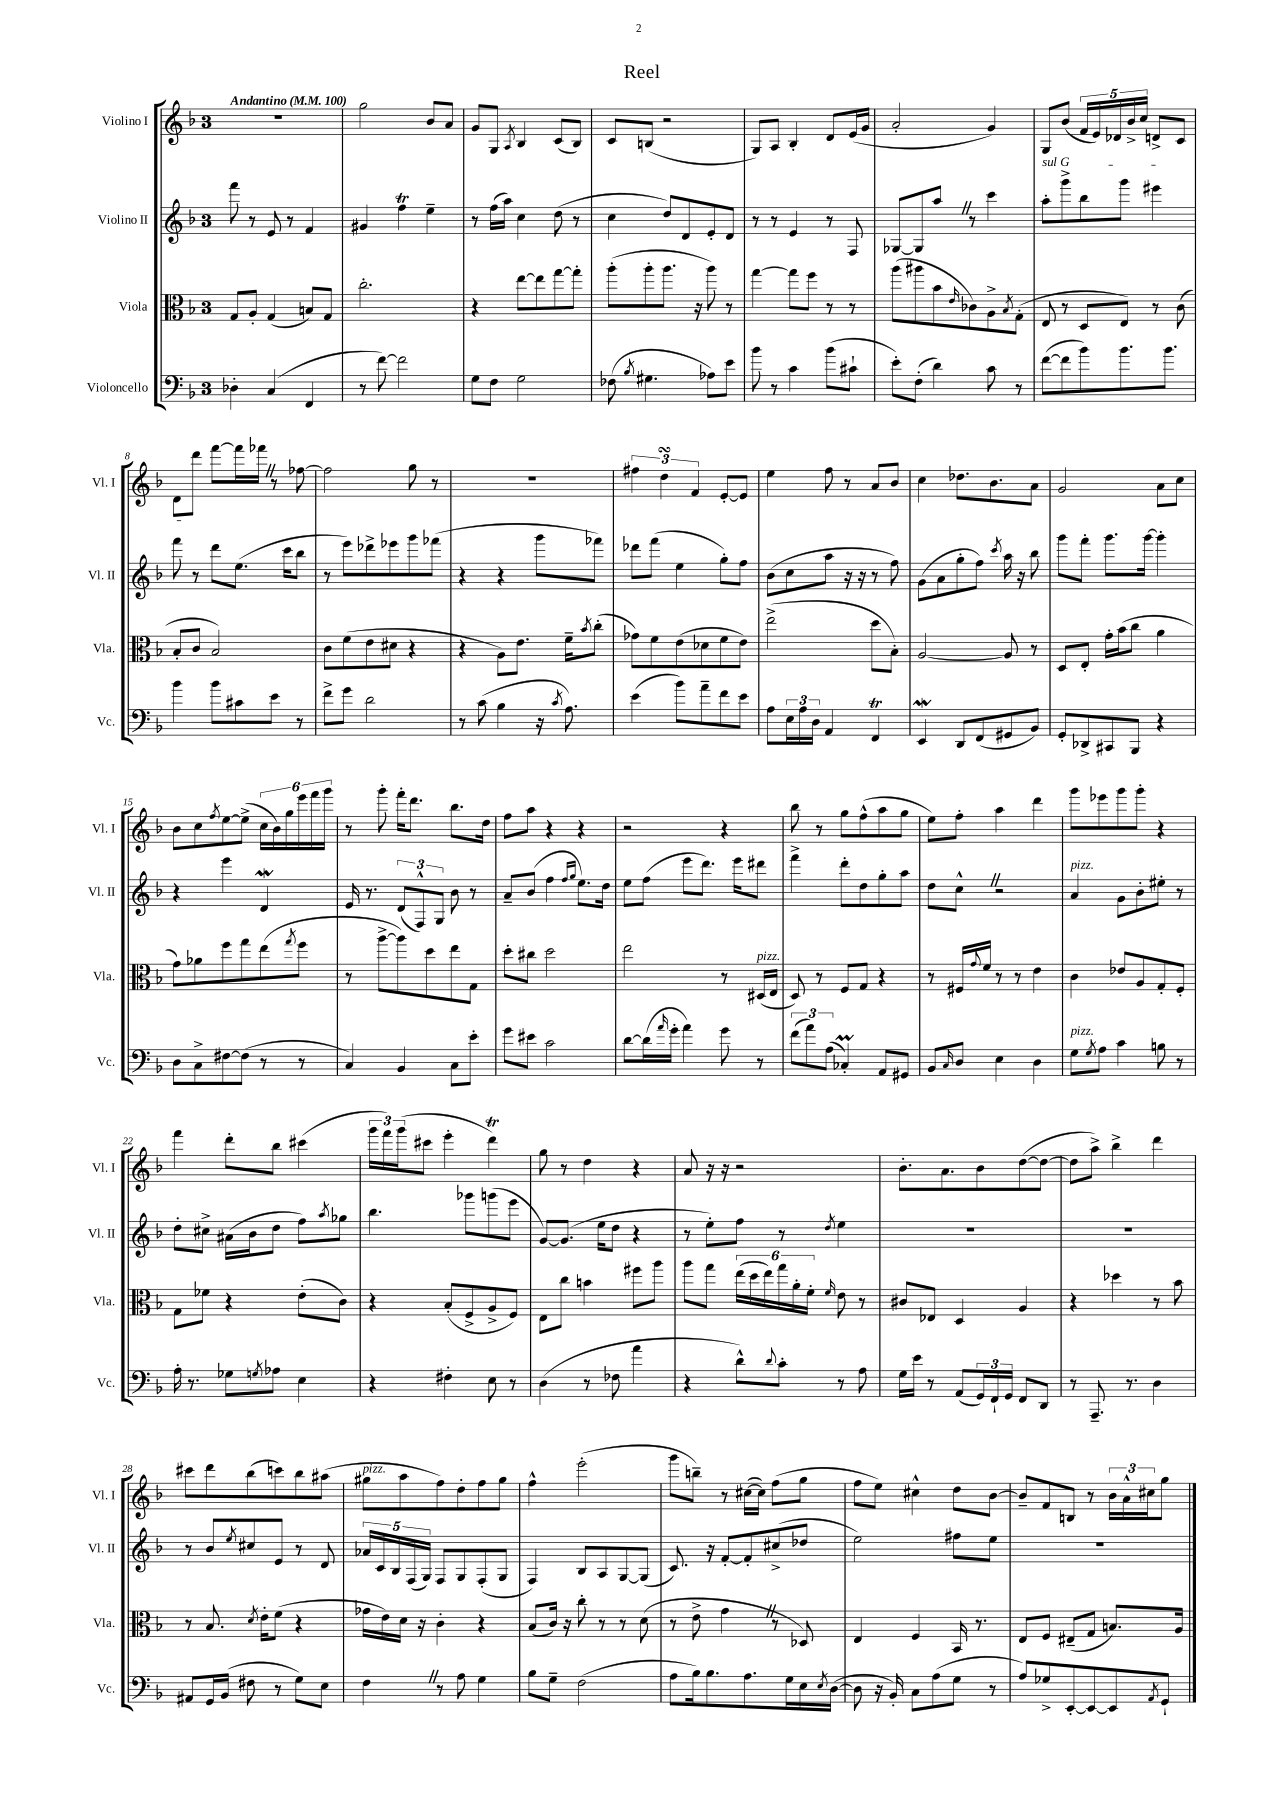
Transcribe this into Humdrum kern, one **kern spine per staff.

**kern	**kern	**kern	**kern
*part4	*part3	*part2	*part1
*staff4	*staff3	*staff2	*staff1
*I"Violoncello	*I"Viola	*I"Violino II	*I"Violino I
*I'Vc.	*I'Vla.	*I'Vl. II	*I'Vl. I
*clefF4	*clefC3	*clefG2	*clefG2
*k[b-]	*k[b-]	*k[b-]	*k[b-]
*M3/4	*M3/4	*M3/4	*M3/4
*MM100	*MM100	*MM100	*MM100
=1	=1	=1	=1
!	!	!	!LO:TX:a:B:t=Andantino
4D-X'\	8G/L	8fff\	2.r
.	8A'/J	8r	.
(4C/	(4G/	8e/	.
.	.	8r	.
4FF/	8Bn/L)	4f/	.
.	8G/J	.	.
=2	=2	=2	=2
8r	2.cc'\	4g#X/	2gg\
[8f\)	.	.	.
2f\]	.	4ffT\	.
.	.	4ee~\	8b-/L
.	.	.	8a/J
=3	=3	=3	=3
8G\L	4r	8r	8g/L
8F\J	.	(16ff\LL	8G/J
.	.	16aa\JJ)	.
.	.	.	8qA/
2G\	[8ee\L	4cc\	4B-/
.	8ee\]	.	.
.	[8gg\	(8dd\	(8c/L
.	8gg'\J]	8r	8B-/J)
=4	=4	=4	=4
(8F-X\	(8aa'\L	4cc\	8c/L
8qB-/	.	.	.
4.G#X\	8aa'\	.	(8Bn/J
.	8.aa\J	8dd/L)	2r
.	.	8d/	.
.	16r	.	.
8A-X\L)	8aa\)	8e'/	.
8e\J	8r	8d/J	.
=5	=5	=5	=5
8b-\	[4gg\	8r	8G/L)
8r	.	8r	8A/J
4c\	8gg\L]	4e/	4B-'/
.	8ff\J	.	.
(8b-\L	8r	8r	8d/L
8c#X`\J	8r	8F/	(16e/L
.	.	.	16g/JJ
=6	=6	=6	=6
8e'\L)	(8aa\L	[8G-X/L	2a'/
(8F'\J	8aa#X\	8G-/]	.
4d\)	8b-\	8aaZ/J	.
.	16qqe/	.	.
.	8c-X\)	8r	.
8c\	8A^\	4ccc\	4g/)
.	8qB-/	.	.
8r	(8G'\J	.	.
=7	=7	=7	=7
!	!	!LO:TX:a:i:t=sul G	!
([8f\L	8E/	8aa'\L	8G/L
8f\]	8r	8ggg^\	(8b-/J
8b-\)	8D/L	8bb-\	20f/LL
.	.	.	20e/)
.	.	.	20d-X/
8.b-\	8E/J)	8ggg\J	.
.	.	.	20b-^/
.	.	.	20cc/JJ
.	8r	4eee#X\	8dn^/L
8.b-\J	.	.	.
.	(8c\	.	8c/J
!!LO:LB:g=z
=8	=8	=8	=8
4b-\	8B-'/L	8fff\	8d\L
.	8c/J	8r	8ddd\J
8b-\L	2B-/)	8ddd\L	[8fff\L
8c#X\	.	(8.ee\J	16fff\L]
.	.	.	16fff-XZ\JJ
8e\J	.	.	8r
.	.	16ccc\KL	.
8r	.	8bb-\J	[8ff-X\
=9	=9	=9	=9
8f^\L	8c\L	8r	2ff-\]
8g\J	(8f\	8eee\L)	.
2d\	8e\	8ddd-X^\	.
.	8d#X\J	8eee-X\	.
.	4r	8ggg\	8gg\
.	.	(8fff-X\J	8r
=10	=10	=10	=10
8r	4r	4r	2.r
(8c\	.	.	.
4B-\	8A\L)	4r	.
.	8.e\J	.	.
16r	.	8ggg\L	.
8qc/	.	.	.
8.A\)	16f~\KL	.	.
.	8qb-/	.	.
.	(8cc'\J	8fff-X\J)	.
=11	=11	=11	=11
(4e\	8g-X\L)	8ddd-X\L	6ff#X\
.	8f\	(8fff\J	.
.	.	.	6ddsSSS\
8b-\L)	(8e\	4ee\	.
.	.	.	6f/
8a~\	8d-X\	.	.
8f\	8f\	8gg'\L)	[8e'/L
8e\J	8e\J)	8ff\J	8e/J]
=12	=12	=12	=12
8A\L	(2ee^\	(8b-\L	4ee\
24E\L	.	8cc\	.
24A\	.	.	.
24D\JJ	.	.	.
4AA/	.	8aa\J	8ff\
.	.	16r	8r
.	.	16r	.
4FFT/	8dd\L	8r	8a/L
.	8B-'\J)	8ff\)	8b-/J
=13	=13	=13	=13
4EEW/	[2A/	(8g\L	4cc\
.	.	8a\	.
8DD/L	.	8gg'\	8.dd-X\L
(8FF/	.	8ff\J)	.
.	.	.	8.b-\
.	.	8qccc/	.
8GG#X/	8A/]	16aa\	.
.	.	16r	.
8BB-/J)	8r	8bb-\	8a\J
=14	=14	=14	=14
8GG'/L	8D/L	8ggg\L	2g/
8DD-X^/	8E'/J	8fff'\J	.
8CC#X/	16g'\LL	8.ggg\L	.
.	(16b-\J	.	.
8BBB-/J	8cc\J	.	.
.	.	[16ggg\Jk	.
4r	4a\	4ggg'\]	8a\L
.	.	.	8cc\J
!!LO:LB:g=z
=15	=15	=15	=15
8D\L	8g\L)	4r	8b-\L
8C^\	8a-X\	.	8cc\
.	.	.	8qff/
[8F#X\	8ff\	4eee\	[8ee\
(8F#\J]	8gg\	.	(8ee^\J]
8r	(8ee\	4dW/	24cc\LL
.	.	.	24b-\)
.	.	.	24gg\
.	8qgg/	.	.
8r	8ff\J	.	24eee\
.	.	.	24fff\
.	.	.	24ggg\JJ
=16	=16	=16	=16
4C/)	8r	16e/	8r
.	.	8.r	.
.	[8aa^\L	.	8ggg'\
4BB-/	8aa\])	(12d/L	16fff'\KL
.	.	.	8.ddd\J
.	.	12F^^/)	.
.	8dd\	.	.
.	.	12G/J	.
8C\L	8ee\	8b-\	8.bb-\L
8e'\J	8G\J	8r	.
.	.	.	16dd\Jk
=17	=17	=17	=17
8g\L	8dd'\L	8a~/L	8ff\L
8e#X\J	8cc#X\J	(8b-/J	8aa\J
2c\	2dd\	4ff\	4r
.	.	16qqff/LL	.
.	.	16qqgg/JJ	.
.	.	8.ee\L)	4r
.	.	16dd\Jk	.
=18	=18	=18	=18
[8d\L	2ee\	8ee\L	2r
(16d\L]	.	(8ff\J	.
16qqa/	.	.	.
16g'\JJ	.	.	.
4a\)	.	8eee\L	.
.	.	8.ddd\J)	.
8g\	8r	.	4r
.	.	16eee\KL	.
!	!LO:TX:a:i:t=pizz.	!	!
8r	(16D#X/LL	8ddd#X\J	.
.	16E/JJ	.	.
=19	=19	=19	=19
(12f\L	8D/)	4fff^\	8bb-\
12a\)	.	.	.
.	8r	.	8r
(12A\J	.	.	.
4C-XM'/)	8F/L	8ddd'\L	8gg\L
.	8G/J	8dd\	(8ff^^\
8AA/L	4r	8gg'\	8aa\
8GG#X/J	.	8aa\J	8gg\J
=20	=20	=20	=20
8BB-/L	8r	8dd\L	8ee\L)
16qqC/	.	.	.
8D/J	16F#X/LL	8cc^^Z\J	8ff'\J
.	8qqg/	.	.
.	16f/JJ	.	.
4E\	8r	2r	4aa\
.	8r	.	.
4D\	4e\	.	4ddd\
=21	=21	=21	=21
!	!	!LO:TX:a:i:t=pizz.	!
!LO:TX:a:i:t=pizz.	!	!	!
8G\L	4c\	4a/	8ggg\L
8qG/	.	.	.
8A\J	.	.	8eee-X\
4c\	8e-X/L	8g\L	8ggg\
.	8A/	8b-'\	8ggg'\J
8Bn\	8G'/	8ee#X'\J	4r
8r	8F'/J	8r	.
!!LO:LB:g=z
=22	=22	=22	=22
16A'\	8G\L	8dd'\L	4fff\
8.r	.	.	.
.	8f-X\J	8cc#X^\J	.
8G-X\L	4r	(16a#X\LL	8ddd'\L
.	.	16b-\J	.
8qGn/	.	.	.
8A-X\J	.	8dd\J	8bb-\J
4E\	(8e'\L	8ff\L)	(4ccc#X\
.	.	8qaa/	.
.	8c\J)	8gg-X\J	.
=23	=23	=23	=23
4r	4r	4.bb-\	24ggg\LL
.	.	.	24fff\)
.	.	.	(24ggg\J
.	.	.	8ccc#X\J
4F#X'\	(8B-'/L	.	4eee'\
.	8F^/	8ggg-X\L	.
8E\	8A^/	(8gggn\	4dddT\)
8r	8F/J)	8eee\J	.
=24	=24	=24	=24
(4D\	8E\L	[8g/L)	8gg\
.	8cc\J	(8.g/J]	8r
8r	4bn\	.	4dd\
.	.	16ee\KL	.
8F-X\	.	8dd\J	.
4a\	8ff#X\L	4r	4r
.	8aa\J	.	.
=25	=25	=25	=25
4r	8aa\L	8r	8a/
.	8gg\J	8ee'\L)	16r
.	.	.	16r
8d^^\L)	(24ee\LL	8ff\J	2r
.	24dd\	.	.
.	24ee\)	.	.
8qqd/	.	.	.
8c'\J	24gg\	8r	.
.	24a'\	.	.
.	24f'\JJ	.	.
.	16qqf/	8qdd/	.
8r	8e\	4ee\	.
8A\	8r	.	.
=26	=26	=26	=26
16G\LL	8c#X/L	2.r	8.b-'\L
16e\JJ	.	.	.
8r	8E-X/J	.	.
.	.	.	8.a\
(8AA/L	4D/	.	.
24GG/L)	.	.	8b-\
24FF`/	.	.	.
24GG/JJ	.	.	.
8FF/L	4A/	.	([8dd\
8DD/J	.	.	8dd\J_
=27	=27	=27	=27
8r	4r	2.r	8dd\L]
8.AAA~/	.	.	8aa^\J)
.	4dd-X\	.	4bb-^\
8.r	.	.	.
4D\	8r	.	4ddd\
.	8b-\	.	.
!!LO:LB:g=z
=28	=28	=28	=28
8AA#X/L	8r	8r	8ccc#X\L
16GG/L	8.B-/	8b-/L	8ddd\
(16BB-/JJ	.	.	.
.	.	8qee/	.
8F#X\	.	8cc#X/	(8bb-\
.	8qd/	.	.
.	16e'\KL	.	.
8r	(8f\J	8e/J	8cccn\)
8G\L)	4r	8r	8bb-\
8E\J	.	8d/	(8aa#X\J
=29	=29	=29	=29
!	!	!	!LO:TX:a:i:t=pizz.
4FZ\	16g-X\LL	20a-X/LL	8gg#X\L
.	.	20c/	.
.	16e\)	.	.
.	.	20B-/	.
.	16d\JJ	.	8aa\
.	.	(20F/	.
.	16r	.	.
.	.	20G/JJ)	.
8r	4c'\	8F/L	8ff\)
8A\	.	8G/	8dd'\
4G\	4r	(8F'/	8ff\
.	.	8G/J	8gg#\J
=30	=30	=30	=30
8B-\L	(8B-/L	4F/)	4ff^^\
8G~\J	16c/Jk)	.	.
.	16r	.	.
(2F\	8cc'\	8B-/L	(2eee'\
.	8r	8A/	.
.	8r	[8G/	.
.	(8d\	(8G/J]	.
=31	=31	=31	=31
8A\L	8r	8.c/)	8ggg\L
16B-\k)	8e^\	.	8bbn~\J)
8.B-\	.	16r	.
.	4gZ\	[8f'/L	8r
8.A\	.	8f'/]	([16cc#X\LL
.	.	.	16cc#\JJ])
.	8r	(8cc#X^/	(8ff\L
16G\L	.	.	.
16E\	8D-X/)	8dd-X/J	8gg\J
8qE/	.	.	.
([16D\JJ	.	.	.
=32	=32	=32	=32
8D\]	4E/	2ee\)	8ff\L
16r	.	.	8ee\J)
16BB-'/)	.	.	.
8C\L	4F/	.	4cc#X^^\
(8A\	.	.	.
8G\J	16BB-/	8ff#X\L	8dd\L
.	8.r	.	.
8r	.	8ee\J	[8b-\J
=33	=33	=33	=33
8A/L)	8E/L	2.r	8b-~/L]
8G-X^/	8F/J	.	8f/
[8EE'/	(8E#X~/L	.	8Bn/J
8EE/_	8G/J	.	8r
8EE/]	8.Bn/L)	.	24b-\LL
.	.	.	24a^^\
.	.	.	24cc#X\J
8qAA/	.	.	.
8GG`/J	.	.	8gg\J
.	16A/Jk	.	.
==	==	==	==
*-	*-	*-	*-
